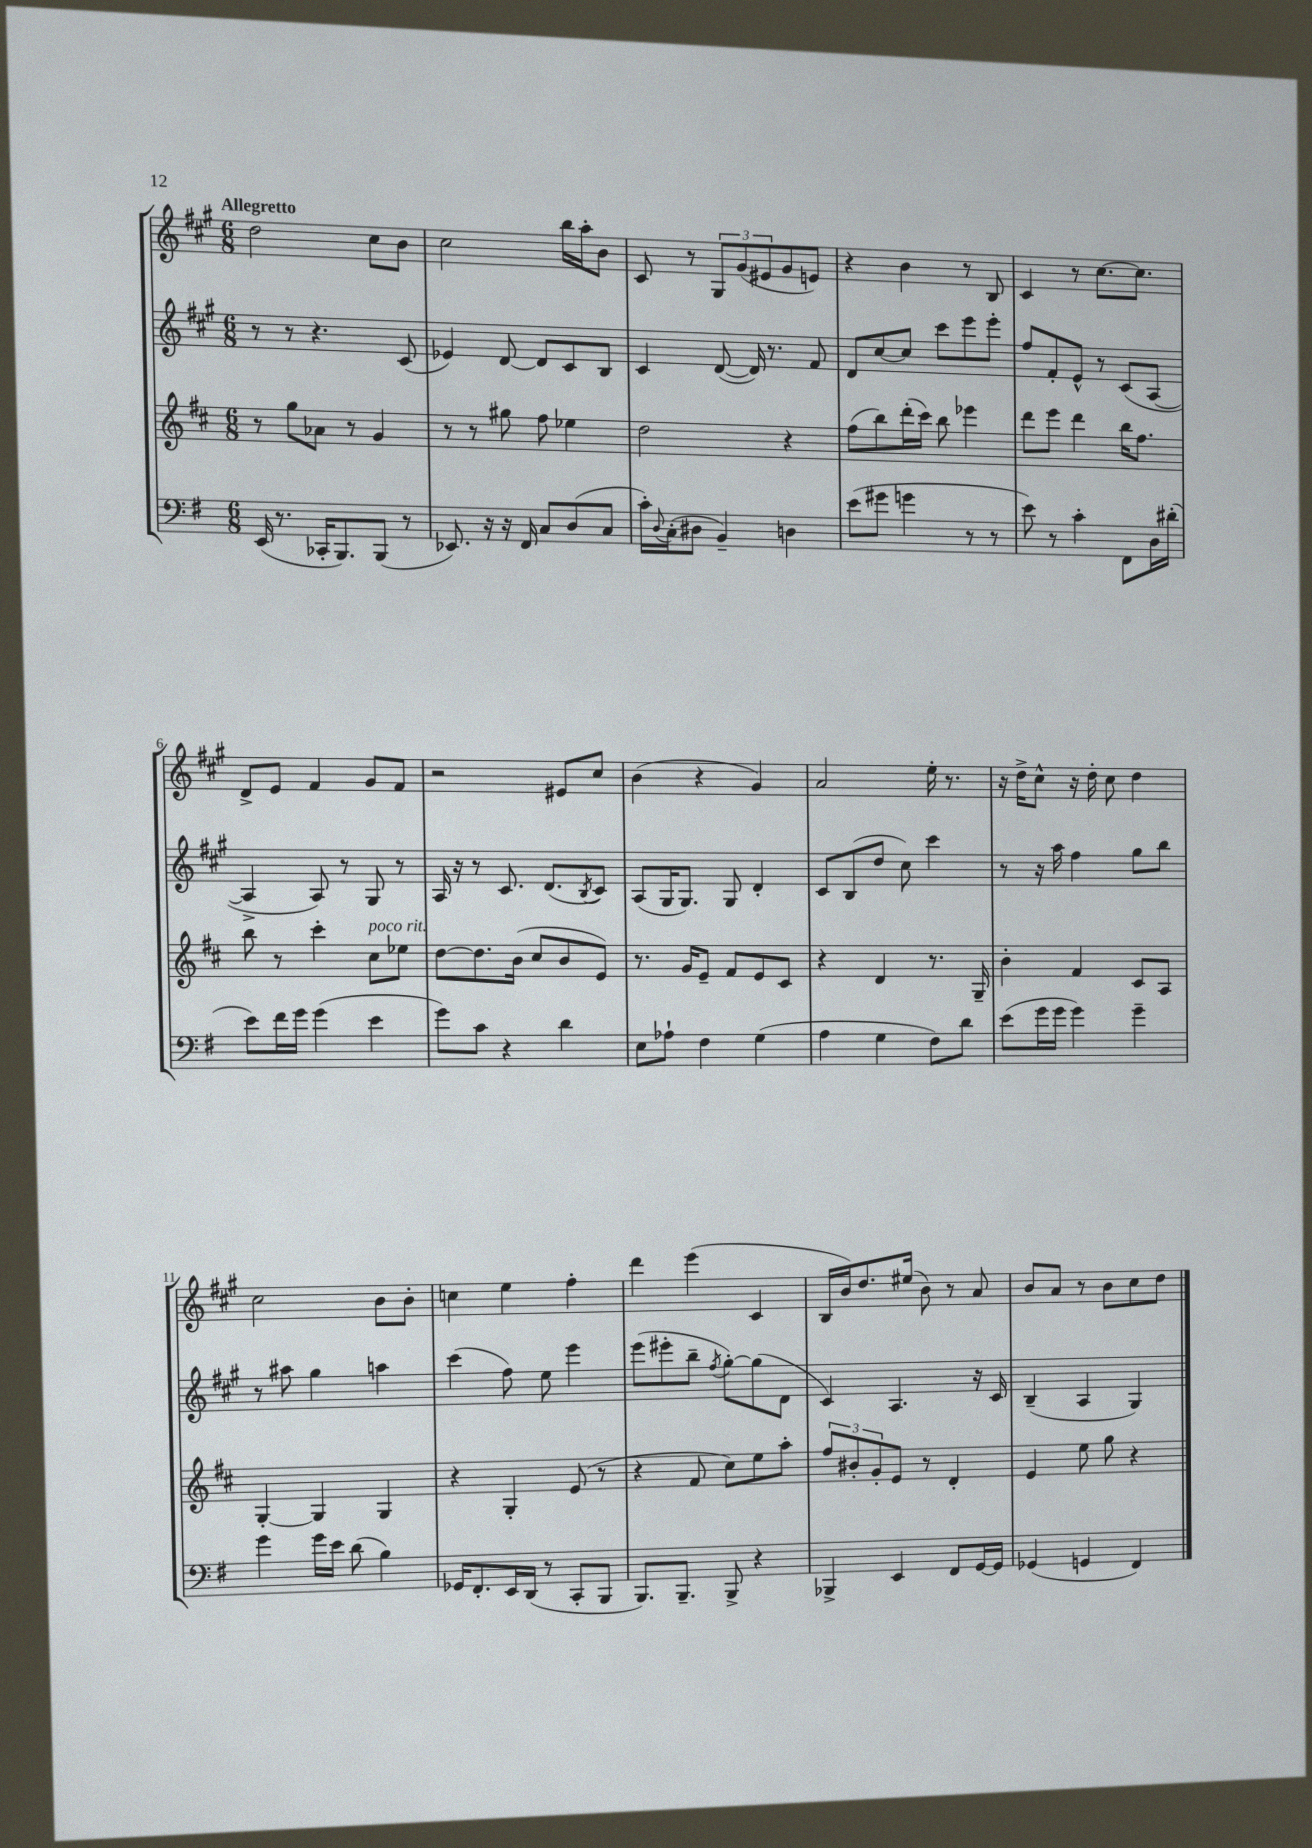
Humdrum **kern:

**kern	**kern	**kern	**kern
*staff4	*staff3	*staff2	*staff1
*clefF4	*clefG2	*clefG2	*clefG2
*k[f#]	*k[f#c#]	*k[f#c#g#]	*k[f#c#g#]
*M6/8	*M6/8	*M6/8	*M6/8
(16EE	8r	8r	2dd
8.r	.	.	.
.	8gg	8r	.
16CC-'	8a-	4.r	.
8.BBB)	.	.	.
.	8r	.	.
(8BBB	4g	.	8cc#
8r	.	(8c#	8b
=	=	=	=
8.EE-)	8r	4e-)	2cc#
.	8r	.	.
16r	.	.	.
16r	8gg#	[8d	.
16FF#	.	.	.
8C	8ff#	8d]	.
(8D	4ee-	8c#	16bb
.	.	.	16aa'
8C	.	8B	8b
=	=	=	=
16c')	2dd	4c#	8c#
8qqD	.	.	.
(16C'	.	.	.
8D#	.	.	8r
4BB~)	.	([8d	12G#
.	.	.	(12g#
.	.	16d])	.
.	.	.	12e#
.	.	8.r	.
4D	4r	.	8g#
.	.	8f#	8e)
=	=	=	=
(8e	(8ff#	8d	4r
8g#	8bb)	[8cc#	.
4g	(16ddd'	8cc#]	4b
.	16ccc#)	.	.
.	8bb	8ccc#	.
8r	4eee-	8eee	8r
8r	.	8eee'	8B
=	=	=	=
8e)	8ddd	8ff#	4c#
8r	8eee	8f#'	.
4c'	4ddd	8e^^	8r
.	.	8r	[8.cc#
8FF#	16bb	(8c#	.
.	8.ff#	.	8.cc#]
16D	.	[8A	.
(16d#'	.	.	.
=	=	=	=
8e)	8bb	4A^]	8d^
16f#	8r	.	8e
16g	.	.	.
(4g	4ccc#'	8A)	4f#
.	.	8r	.
4e	8cc#	8G#	8g#
.	8ee-	8r	8f#
=	=	=	=
8g)	[8dd	16A	2r
.	.	16r	.
8c	8.dd]	8r	.
4r	.	8.c#	.
.	(16b	.	.
.	8cc#	.	.
.	.	(8.d	.
4d	8b	.	8e#
.	.	8qB	.
.	8e)	8c#)	8cc#
=	=	=	=
8E	8.r	(8A	(4b
8A-`	.	16G#	.
.	16g	8.G#)	.
4F#	8e~	.	4r
.	8f#	8G#	.
(4G	8e	4d'	4g#)
.	8c#	.	.
=	=	=	=
4A	4r	8c#	2a
.	.	(8B	.
4G	4d	8dd	.
.	.	8cc#)	.
8F#)	8.r	4ccc#	16ee'
.	.	.	8.r
8d	.	.	.
.	16G~	.	.
=	=	=	=
(8e	4b'	8r	16r
.	.	.	16dd^
16g	.	16r	8cc#^^
16g	.	16aa	.
4g)	4f#	4ff#	16r
.	.	.	16dd'
.	.	.	8cc#
4g~	8c#	8gg#	4dd
.	8A	8bb	.
=	=	=	=
4g	[4G'	8r	2cc#
.	.	8aa#	.
16g	4G]	4gg#	.
16e	.	.	.
(8d	.	.	.
4B)	4G	4aa	8b
.	.	.	8b'
=	=	=	=
16GG-	4r	(4ccc#	4cc
8.FF#'	.	.	.
16EE	4G'	8ff#)	4ee
(16DD	.	.	.
8r	.	8ee	.
8CC'	(8e	4eee	4ff#'
8BBB	8r	.	.
=	=	=	=
8.BBB)	4r	(8eee	4ddd
.	.	8eee#'	.
8.BBB~	.	.	.
.	8f#	8bb~	(4eee
.	.	8qff#	.
8BBB^	8cc#)	[8gg#')	.
4r	8ee	(8gg#]	4c#
.	8aa'	8d	.
=	=	=	=
4BBB-^	12ff#	4c#)	16B
.	.	.	16b)
.	12b#'	.	.
.	.	.	8.dd
.	12g'	.	.
4EE	8e	4.A	.
.	.	.	(16ee#
.	8r	.	8b)
8FF#	4d'	.	8r
[16GG	.	16r	8a
16GG]	.	16c#	.
=	=	=	=
(4GG-	4e	(4B~	8b
.	.	.	8a
4GG	8ee	4A	8r
.	8gg	.	8b
4FF#)	4r	4G#)	8cc#
.	.	.	8dd
==	==	==	==
*-	*-	*-	*-
